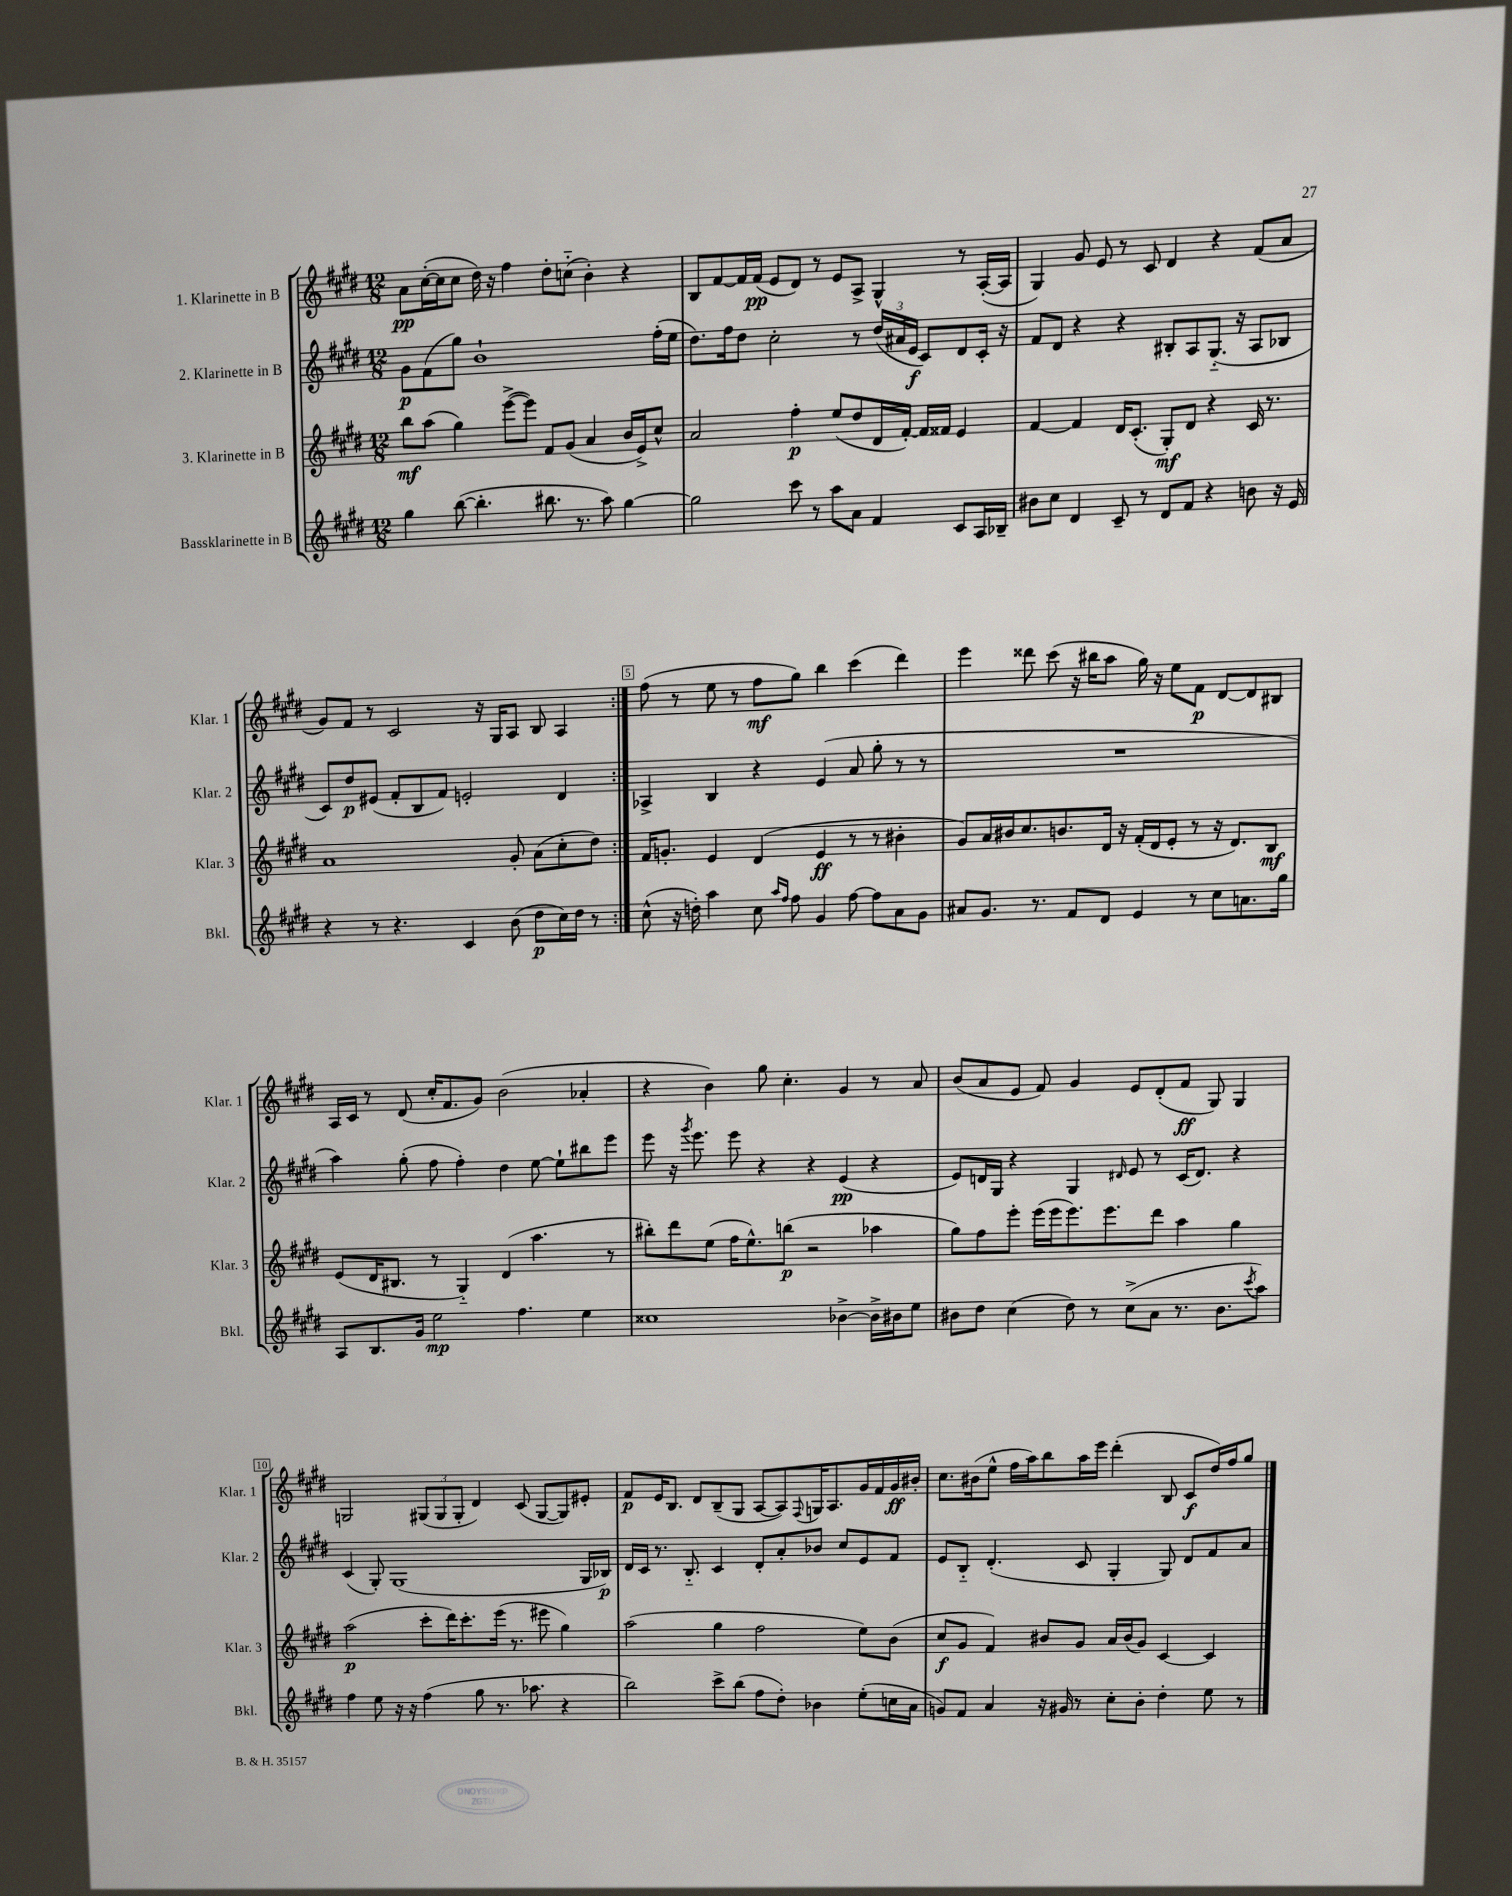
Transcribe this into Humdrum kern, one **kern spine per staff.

**kern	**dynam	**kern	**dynam	**kern	**dynam	**kern	**dynam
*part4	*part4	*part3	*part3	*part2	*part2	*part1	*part1
*staff4	*staff4	*staff3	*staff3	*staff2	*staff2	*staff1	*staff1
*I"Bassklarinette in B	*	*I"3. Klarinette in B	*	*I"2. Klarinette in B	*	*I"1. Klarinette in B	*
*I'Bkl.	*	*I'Klar. 3	*	*I'Klar. 2	*	*I'Klar. 1	*
*clefG2	*	*clefG2	*	*clefG2	*	*clefG2	*
*k[f#c#g#d#]	*	*k[f#c#g#d#]	*	*k[f#c#g#d#]	*	*k[f#c#g#d#]	*
*M12/8	*	*M12/8	*	*M12/8	*	*M12/8	*
=1	=1	=1	=1	=1	=1	=1	=1
4gg#\	.	8bb\L	mf	8g#\L	p	8a\L	pp
.	.	(8aa\J	.	(8f#\	.	([16cc#'\L	.
.	.	.	.	.	.	16cc#\J]	.
([8bb\	.	4gg#\)	.	8gg#\J)	.	8cc#\J	.
4.bb'\]	.	.	.	1b`	.	16dd#\)	.
.	.	.	.	.	.	16r	.
.	.	([8eee^\L	.	.	.	4ff#\	.
.	.	8eee\J])	.	.	.	.	.
8.bb#X\	.	8f#/L	.	.	.	8dd#'\L	.
.	.	(8g#/J	.	.	.	(8ccn\J	.
8.r	.	.	.	.	.	.	.
.	.	4a/	.	.	.	4b'\)	.
8aa\)	.	.	.	.	.	.	.
[4gg#\	.	16b/LL	.	.	.	4r	.
.	.	16e^/J)	.	.	.	.	.
.	.	8cc#^^/J	.	(16ff#'\LL	.	.	.
.	.	.	.	16ee\JJ	.	.	.
=2	=2	=2	=2	=2	=2	=2	=2
2gg#\]	.	2a/	.	8.dd#\L)	.	8B/L	.
.	.	.	.	.	.	[8f#/	.
.	.	.	.	16ff#\k	.	.	.
.	.	.	.	8dd#\J	.	16f#/L]	.
.	.	.	.	.	.	(16f#/JJ	pp
.	.	.	.	2cc#'\	.	8e/L	.
8ccc#\	.	4ff#'\	p	.	.	8d#/J)	.
8r	.	.	.	.	.	8r	.
8aa\L	.	(8ee/L	.	.	.	8e/L	.
8a\J	.	8dd#/	.	8r	.	8A^/J	.
4f#/	.	16d#/L	.	(24dd#/LL	.	4G#^^/	.
.	.	.	.	24a#X/	.	.	.
.	.	[16f#'/JJ)	.	.	.	.	.
.	.	.	.	24e/JJ	f	.	.
.	.	16f#/LL]	.	8c#/L)	.	.	.
.	.	16f##X/JJ	.	.	.	.	.
8c#/L	.	4e/	.	8d#/	.	8r	.
16A/L	.	.	.	16c#'/Jk	.	([16A'/LL	.
16B-X~/JJ	.	.	.	16r	.	16A/JJ]	.
=3	=3	=3	=3	=3	=3	=3	=3
8b#X\L	.	[4f#/	.	8f#/L	.	4G#/)	.
8cc#\J	.	.	.	8d#/J	.	.	.
4d#/	.	4f#/]	.	4r	.	8g#/	.
.	.	.	.	.	.	8e/	.
8c#~/	.	16d#/KL	.	4r	.	8r	.
.	.	(8.c#'/J	.	.	.	.	.
8r	.	.	.	.	.	8c#/	.
8d#/L	.	8G#'/L)	mf	8B#X'/L	.	4d#/	.
8f#/J	.	8d#/J	.	8A/	.	.	.
4r	.	4r	.	(8.G#/J	.	4r	.
.	.	.	.	16r	.	.	.
8bn\	.	16c#/	.	8A/L	.	(8f#/L	.
.	.	8.r	.	.	.	.	.
16r	.	.	.	8B-X/J	.	8a/J	.
16e/	.	.	.	.	.	.	.
!!LO:LB:g=z
=4	=4	=4	=4	=4	=4	=4	=4
4r	.	1a	.	8c#/L)	.	8g#/L)	.
.	.	.	.	8dd#/	p	8f#/J	.
8r	.	.	.	(8e#X/J	.	8r	.
4.r	.	.	.	8f#'/L	.	2c#/	.
.	.	.	.	8B/	.	.	.
.	.	.	.	8f#/J)	.	.	.
4c#/	.	.	.	2en'/	.	.	.
.	.	.	.	.	.	16r	.
.	.	.	.	.	.	16G#/KL	.
(8b\	.	8g#'/	.	.	.	8A/J	.
8dd#\L	p	(8a\L	.	.	.	8B/	.
16cc#\L)	.	8cc#'\	.	4d#/	.	4A/	.
16dd#\JJ	.	.	.	.	.	.	.
8r	.	8dd#\J)	.	.	.	.	.
=5:|!	=5:|!	=5:|!	=5:|!	=5:|!	=5:|!	=5:|!	=5:|!
(8cc#^^\	.	16f#/KL	.	4A-X^/	.	(8ff#\	.
.	.	8.gn'/J	.	.	.	.	.
16r	.	.	.	.	.	8r	.
16ddn'\)	.	.	.	.	.	.	.
4aa\	.	4e/	.	4B/	.	8ee\	.
.	.	.	.	.	.	8r	.
8cc#\	.	(4d#/	.	4r	.	8ff#\L	mf
16qqaa/LL	.	.	.	.	.	.	.
16qqff#/JJ	.	.	.	.	.	.	.
8ff#\	.	.	.	.	.	8gg#\J)	.
4g#/	.	4e/	ff	(4e/	.	4bb\	.
[8ff#\	.	8r	.	8a/	.	(4ccc#\	.
8ff#\L]	.	8r	.	8gg#'\	.	.	.
8a\	.	4b#X'\	.	8r	.	4ddd#\)	.
8g#\J	.	.	.	8r	.	.	.
=6	=6	=6	=6	=6	=6	=6	=6
8a#X/L	.	8g#/L)	.	1.r	.	4eee\	.
8.g#/J	.	16a/L	.	.	.	.	.
.	.	16b#X/J	.	.	.	.	.
.	.	8.cc#/	.	.	.	8ddd##X\	.
8.r	.	.	.	.	.	.	.
.	.	.	.	.	.	(8ccc#\	.
.	.	8.bn/	.	.	.	.	.
8f#/L	.	.	.	.	.	16r	.
.	.	.	.	.	.	16bb#X\KL	.
8d#/J	.	16d#/Jk	.	.	.	8aa\J	.
.	.	16r	.	.	.	.	.
4e/	.	(16f#'/LL	.	.	.	16gg#\)	.
.	.	16d#/J	.	.	.	16r	.
.	.	8e'/J	.	.	.	8ee\L	.
8r	.	8r	.	.	.	8f#\J	p
8cc#\L	.	16r	.	.	.	[8d#/L	.
.	.	8.d#/L)	.	.	.	.	.
8.an\	.	.	.	.	.	8d#/]	.
.	.	8B/J	mf	.	.	8B#X/J	.
16gg#\Jk	.	.	.	.	.	.	.
!!LO:LB:g=z
=7	=7	=7	=7	=7	=7	=7	=7
8A/L	.	(8e/L	.	4aa\)	.	16A/LL	.
.	.	.	.	.	.	16c#/JJ	.
8.B/	.	16d#/K	.	.	.	8r	.
.	.	8.B#X/J	.	.	.	.	.
.	.	.	.	(8gg#'\	.	(8d#/	.
16g#/Jk	.	.	.	.	.	.	.
2ee\	mp	8r	.	8ff#\	.	16cc#'/KL	.
.	.	.	.	.	.	8.f#/	.
.	.	4G#/)	.	4ff#'\)	.	.	.
.	.	.	.	.	.	8g#/J)	.
.	.	(4d#/	.	4dd#\	.	(2b\	.
4.ff#\	.	.	.	.	.	.	.
.	.	4.aa\	.	[8ee\	.	.	.
.	.	.	.	8ee`\L]	.	.	.
4ee\	.	.	.	8bb#X\	.	4a-X'/	.
.	.	8r	.	8eee\J	.	.	.
=8	=8	=8	=8	=8	=8	=8	=8
1cc##X	.	8bb#X'\L)	.	8eee\	.	4r	.
.	.	8ddd#\	.	16r	.	.	.
.	.	.	.	8qggg#/	.	.	.
.	.	.	.	8.eee\	.	.	.
.	.	(8ee\J	.	.	.	4b\)	.
.	.	16ff#\KL	.	8eee\	.	.	.
.	.	8.ee^^\)	.	.	.	.	.
.	.	.	.	4r	.	8gg#\	.
.	.	(8bbn\J	p	.	.	4.cc#'\	.
.	.	2r	.	4r	.	.	.
[4b-X^\	.	.	.	(4e/	pp	4g#/	.
16b-^\LL]	.	4aa-X\	.	4r	.	8r	.
16b#X\J	.	.	.	.	.	.	.
8ee\J	.	.	.	.	.	8a/	.
=9	=9	=9	=9	=9	=9	=9	=9
8b#X\L	.	8gg#\L)	.	8e/L)	.	(8b/L	.
8dd#\J	.	8ff#\	.	16dn/L	.	8a/	.
.	.	.	.	16G#/JJ	.	.	.
(4cc#\	.	8eee'\J	.	4r	.	8e/J	.
.	.	(16eee\LL	.	.	.	8f#/)	.
.	.	16eee\J	.	.	.	.	.
8dd#\)	.	8.eee\)	.	4G#/	.	4g#/	.
8r	.	.	.	.	.	.	.
.	.	8.eee\	.	.	.	.	.
.	.	.	.	16qqd#X/	.	.	.
(8cc#^\L	.	.	.	8e/	.	8e/L	.
8a\J	.	8ddd#\J	.	8r	.	(8d#'/	.
8.r	.	4aa\	.	(16c#/KL	.	8f#/J	ff
.	.	.	.	8.d#/J)	.	.	.
.	.	.	.	.	.	8G#/)	.
8.b#\L	.	.	.	.	.	.	.
.	.	4gg#\	.	4r	.	4G#/	.
8qccc#/	.	.	.	.	.	.	.
8aa\J)	.	.	.	.	.	.	.
!!LO:LB:g=z
=10	=10	=10	=10	=10	=10	=10	=10
4ff#\	.	(2aa\	p	(4c#/	.	2Gn/	.
8ee\	.	.	.	8G#'/)	.	.	.
16r	.	.	.	(1G#	.	.	.
16r	.	.	.	.	.	.	.
(4ff#\	.	8ccc#'\L	.	.	.	(12G#X/L	.
.	.	.	.	.	.	12G#/	.
.	.	16ddd#\K)	.	.	.	.	.
.	.	.	.	.	.	12G#'/J	.
.	.	8.ccc#'\	.	.	.	.	.
8gg#\	.	.	.	.	.	4d#/)	.
8.r	.	(16eee\Jk	.	.	.	.	.
.	.	8.r	.	.	.	.	.
.	.	.	.	.	.	(8c#/	.
8.aa-X\	.	.	.	.	.	.	.
.	.	8eee#X\	.	.	.	[8G#/L	.
4r	.	4gg#\)	.	.	.	8G#/])	.
.	.	.	.	16G#/LL	.	8e#X'/J	.
.	.	.	.	16B-X/JJ)	p	.	.
=11	=11	=11	=11	=11	=11	=11	=11
2bb\)	.	(2aa\	.	16d#/LL	.	8f#/L	p
.	.	.	.	16c#/JJ	.	.	.
.	.	.	.	8.r	.	16e/K	.
.	.	.	.	.	.	8.B/J	.
.	.	.	.	8.B/	.	.	.
.	.	.	.	.	.	8d#/L	.
8ccc#^\L	.	4gg#\	.	4c#/	.	(8B~/	.
(8bb\J	.	.	.	.	.	8G#/J	.
8ff#\L	.	2ff#\	.	8d#'/L	.	[8A/L	.
8dd#'\J)	.	.	.	8a'/	.	8A/])	.
.	.	.	.	.	.	8qqF#/	.
4b-X\	.	.	.	8b-X/J	.	16Gn/K	.
.	.	.	.	.	.	8.A/	.
.	.	.	.	8cc#/L	.	.	.
(8ee'\L	.	8ee\L)	.	8e/	.	16g#/L	.
.	.	.	.	.	.	16f#/	.
16ccn\L	.	(8b\J	.	8f#/J	.	16g#/	ff
16a\JJ	.	.	.	.	.	16b#X'/JJ	.
=12	=12	=12	=12	=12	=12	=12	=12
8gn/L)	.	8cc#/L	f	8e/L	.	8.cc#\L	.
8f#/J	.	8g#/J	.	8B/J	.	.	.
.	.	.	.	.	.	(16b#X\k	.
4a/	.	4f#/)	.	(4.d#'/	.	8ee^^\J	.
.	.	.	.	.	.	16ff#\LL	.
.	.	.	.	.	.	16aa\J)	.
16r	.	8b#X/L	.	.	.	8bb\	.
16g#X/	.	.	.	.	.	.	.
8r	.	8g#/J	.	8c#/	.	16aa\L	.
.	.	.	.	.	.	16eee\JJ	.
8cc#'\L	.	16a/LL	.	4G#'/	.	(4ddd#'\	.
.	.	(16b#/J	.	.	.	.	.
8b'\J	.	8g#/J)	.	.	.	.	.
4dd#'\	.	[4c#/	.	8G#/)	.	8B/	.
.	.	.	.	8d#/L	.	8c#/L	f
8ee\	.	4c#/]	.	8f#/	.	16dd#/L)	.
.	.	.	.	.	.	16ff#/J	.
8r	.	.	.	8a/J	.	8gg#/J	.
==	==	==	==	==	==	==	==
*-	*-	*-	*-	*-	*-	*-	*-
